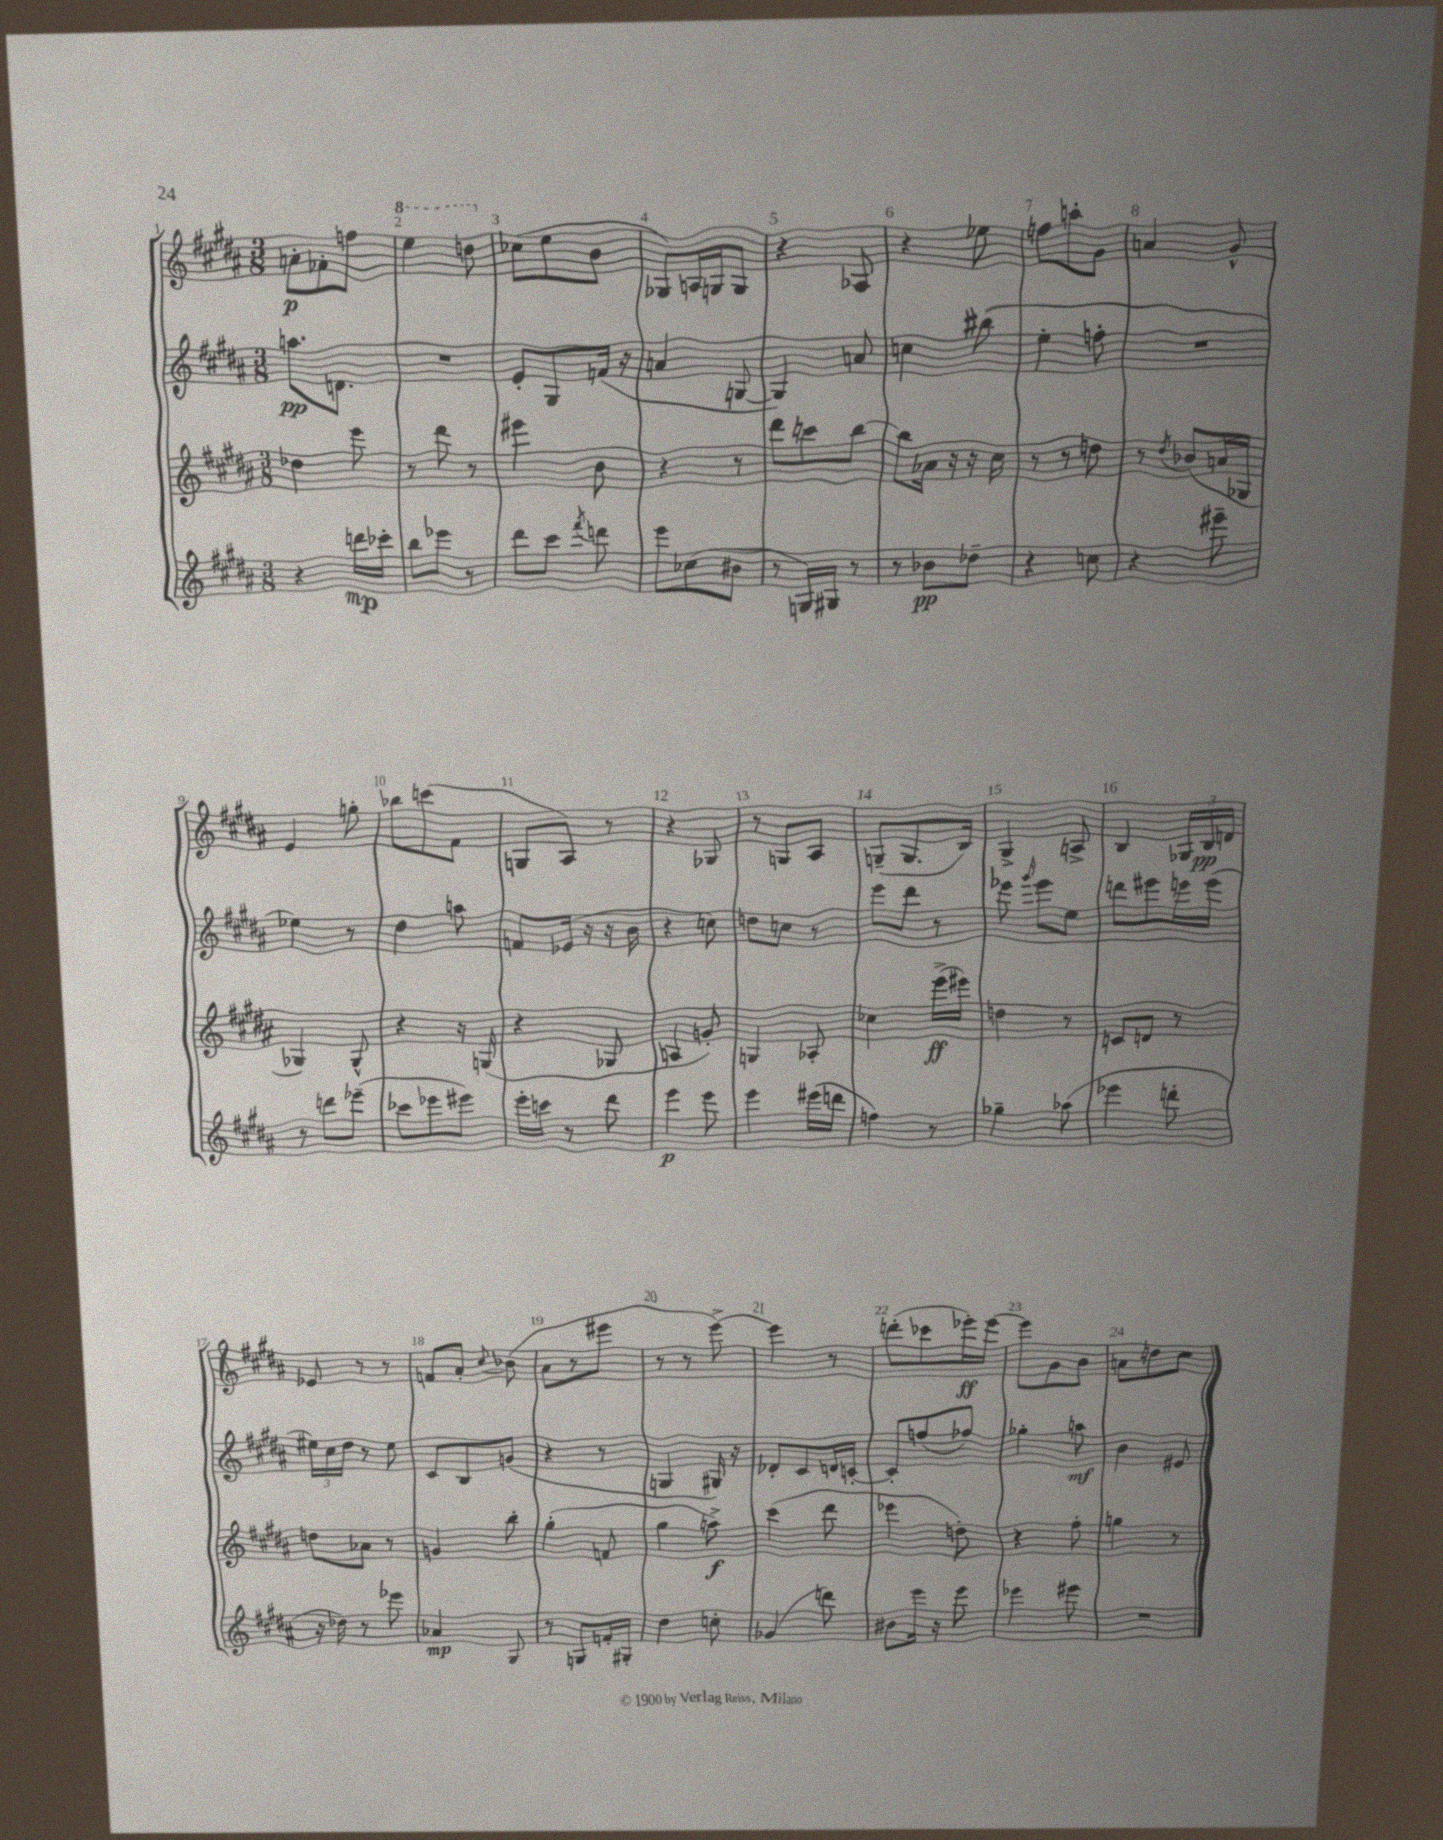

**kern	**dynam	**kern	**dynam	**kern	**dynam	**kern	**dynam
*part4	*part4	*part3	*part3	*part2	*part2	*part1	*part1
*staff4	*staff4	*staff3	*staff3	*staff2	*staff2	*staff1	*staff1
*clefG2	*	*clefG2	*	*clefG2	*	*clefG2	*
*k[f#c#g#d#a#]	*	*k[f#c#g#d#a#]	*	*k[f#c#g#d#a#]	*	*k[f#c#g#d#a#]	*
*M3/8	*	*M3/8	*	*M3/8	*	*M3/8	*
=1	=1	=1	=1	=1	=1	=1	=1
4r	.	4dd-X\	.	8.aan\L	pp	8an'\L	p
.	.	.	.	.	.	8f-X'\	.
.	.	.	.	8.dn\J	.	.	.
16dddn\LL	mp	8eee\	.	.	.	8ffn\J	.
16ccc-X'\JJ	.	.	.	.	.	.	.
=2	=2	=2	=2	=2	=2	=2	=2
*	*	*	*	*	*	*8va	*
8bb\L	.	8r	.	4.r	.	4eee\	.
8eee-X\J	.	8ddd#\	.	.	.	.	.
8r	.	8r	.	.	.	8dddn\	.
=3	=3	=3	=3	=3	=3	=3	=3
*	*	*	*	*	*	*X8va	*
8ddd#\L	.	4eee#X\	.	8e'/L	.	(8cc-X\L	.
8ccc#\J	.	.	.	8G#/	.	8ee\	.
8qfff#/	.	.	.	.	.	.	.
8dddn\	.	8b\	.	(16fn/Jk	.	8b\J	.
.	.	.	.	16r	.	.	.
=4	=4	=4	=4	=4	=4	=4	=4
8eee\L	.	4r	.	4an/	.	8G-X/L)	.
(8cc-X\	.	.	.	.	.	16An/L	.
.	.	.	.	.	.	16Gn/J	.
8b#X\J	.	8r	.	[8Gn/	.	8G/J	.
=5	=5	=5	=5	=5	=5	=5	=5
8r	.	8ddd#\L	.	4G/])	.	4r	.
16Gn/LL)	.	8cccn\	.	.	.	.	.
16G#X/JJ	.	.	.	.	.	.	.
8r	.	[8bb\J	.	8an/	.	8A-X/	.
=6	=6	=6	=6	=6	=6	=6	=6
8r	.	8bb\L]	.	4ccn\	.	4r	.
8b-X\L	pp	16a-X\Jk	.	.	.	.	.
.	.	16r	.	.	.	.	.
8dd-X~\J	.	16r	.	(8bb#X\	.	8ee-X\	.
.	.	16cc#\	.	.	.	.	.
=7	=7	=7	=7	=7	=7	=7	=7
4r	.	8r	.	4ee'\	.	8ffn\L	.
.	.	8r	.	.	.	8aan'\	.
8ccn\	.	8ddn\	.	8ffn'\	.	8g#\J	.
=8	=8	=8	=8	=8	=8	=8	=8
4r	.	8r	.	4.r	.	4an/	.
.	.	8qdd#/	.	.	.	.	.
.	.	(8b-X/L	.	.	.	.	.
8eee#X~\	.	16an/L	.	.	.	8g#^^/	.
.	.	16G-X/JJ	.	.	.	.	.
!!LO:LB:g=z
=9	=9	=9	=9	=9	=9	=9	=9
8r	.	4G-X/)	.	4ee-X\)	.	4e/	.
8dddn\L	.	.	.	.	.	.	.
(8eee-X~\J	.	8G-^^/	.	8r	.	8ggn'\	.
=10	=10	=10	=10	=10	=10	=10	=10
8ccc-X\L	.	4r	.	4dd#\	.	8bb-X\L	.
8eee-X\	.	.	.	.	.	(8cccn\	.
8eee#X\J)	.	16r	.	8aan\	.	8f#\J	.
.	.	(16Gn/	.	.	.	.	.
=11	=11	=11	=11	=11	=11	=11	=11
16eee'\LL	.	4r	.	8fn/L	.	8Gn/L	.
16cccn\JJ	.	.	.	.	.	.	.
8r	.	.	.	(16e-X/Jk	.	8A#/J)	.
.	.	.	.	16r	.	.	.
8ddd#\	.	8G-X/	.	16r	.	8r	.
.	.	.	.	16b\	.	.	.
=12	=12	=12	=12	=12	=12	=12	=12
4eee\	p	4An/	.	4r	.	4r	.
8eee\	.	8gn'/)	.	8ccn\)	.	8G-X/	.
=13	=13	=13	=13	=13	=13	=13	=13
4eee\	.	4Gn/	.	8ddn\L	.	8r	.
.	.	.	.	8ccn\J	.	8Gn/L	.
(16eee#X\LL	.	8A-X'/	.	8r	.	8A#/J	.
16dddn\JJ	.	.	.	.	.	.	.
=14	=14	=14	=14	=14	=14	=14	=14
4ffn\)	.	4cc-X\	.	8eee\L	.	(8Gn~/L	.
.	.	.	.	8ddd#\J	.	8.G/	.
8r	.	(16eee^\LL	ff	8r	.	.	.
.	.	16eee#X\JJ)	.	.	.	16B/Jk)	.
=15	=15	=15	=15	=15	=15	=15	=15
4gg-X~\	.	4ddn\	.	8eee-X\	.	4G#^/	.
.	.	.	.	16qqggg#/	.	.	.
.	.	.	.	8eee-\L	.	.	.
(8aa-X\	.	8r	.	8ee\J	.	8An^/	.
=16	=16	=16	=16	=16	=16	=16	=16
4eee-X\	.	8cn/L	.	8dddn\L	.	4B/	.
.	.	8dn/J	.	8eee#X\	.	.	.
8dddn'\	.	8r	.	16eeen\L	.	24G-X/LL	.
.	.	.	.	.	.	24B/	pp
.	.	.	.	(16eee\JJ	.	.	.
.	.	.	.	.	.	24dn/JJ	.
!!LO:LB:g=z
=17	=17	=17	=17	=17	=17	=17	=17
16r	.	8ddn\L	.	24ee#X\LL)	.	8e-X/	.
.	.	.	.	24cc#\	.	.	.
16dd-X\)	.	.	.	.	.	.	.
.	.	.	.	24dd#\JJ	.	.	.
8r	.	8a-X\J	.	8r	.	8r	.
8eee-X\	.	8r	.	8ee#\	.	8r	.
=18	=18	=18	=18	=18	=18	=18	=18
4a-X/	mp	4gn/	.	8c#/L	.	8fn/L	.
.	.	.	.	8B/	.	8a#'/J	.
.	.	.	.	.	.	8qqcc#/	.
8G#/	.	8bb'\	.	(8gn/J	.	(8b-X\	.
=19	=19	=19	=19	=19	=19	=19	=19
8r	.	(4gg#'\	.	4r	.	8a#\L	.
8Gn/L	.	.	.	.	.	8r	.
16fn'/L	.	8fn/	.	8r	.	8eee#X\J	.
16G#X'/JJ	.	.	.	.	.	.	.
=20	=20	=20	=20	=20	=20	=20	=20
4dd#\	.	4gg#\	.	4Gn/	.	8r	.
.	.	.	.	.	.	8r	.
8ccn'\	.	8aan^\)	f	16G#X/)	.	[8eee^\)	.
.	.	.	.	16r	.	.	.
=21	=21	=21	=21	=21	=21	=21	=21
(4g-X/	.	(4ccc#\	.	8d-X'/L	.	4eee\]	.
.	.	.	.	8c#/	.	.	.
8dddn\)	.	8ddd#\	.	16dn/L	.	8r	.
.	.	.	.	[16cn'/JJ	.	.	.
=22	=22	=22	=22	=22	=22	=22	=22
8b#X\L	.	4eee-X\	.	8c'/L]	.	(8dddn'\L	.
16eee\Jk	.	.	.	(8ffn/	.	8ccc-X\	.
16r	.	.	.	.	.	.	.
8eee\	.	8ddn'\)	.	8ff-X/J)	.	16eee-X'\L)	ff
.	.	.	.	.	.	[16eee-\JJ	.
=23	=23	=23	=23	=23	=23	=23	=23
4eee-X\	.	4r	.	4gg-X'\	.	8eee-\L]	.
.	.	.	.	.	.	8g#\	.
8eee#X\	.	8ff#'\	.	8aan\	mf	8b\J	.
=24	=24	=24	=24	=24	=24	=24	=24
4.r	.	4ggn\	.	4b\	.	8an\L	.
.	.	.	.	.	.	8ddn\	.
.	.	8r	.	8e#X/	.	8cc#\J	.
==	==	==	==	==	==	==	==
*-	*-	*-	*-	*-	*-	*-	*-
